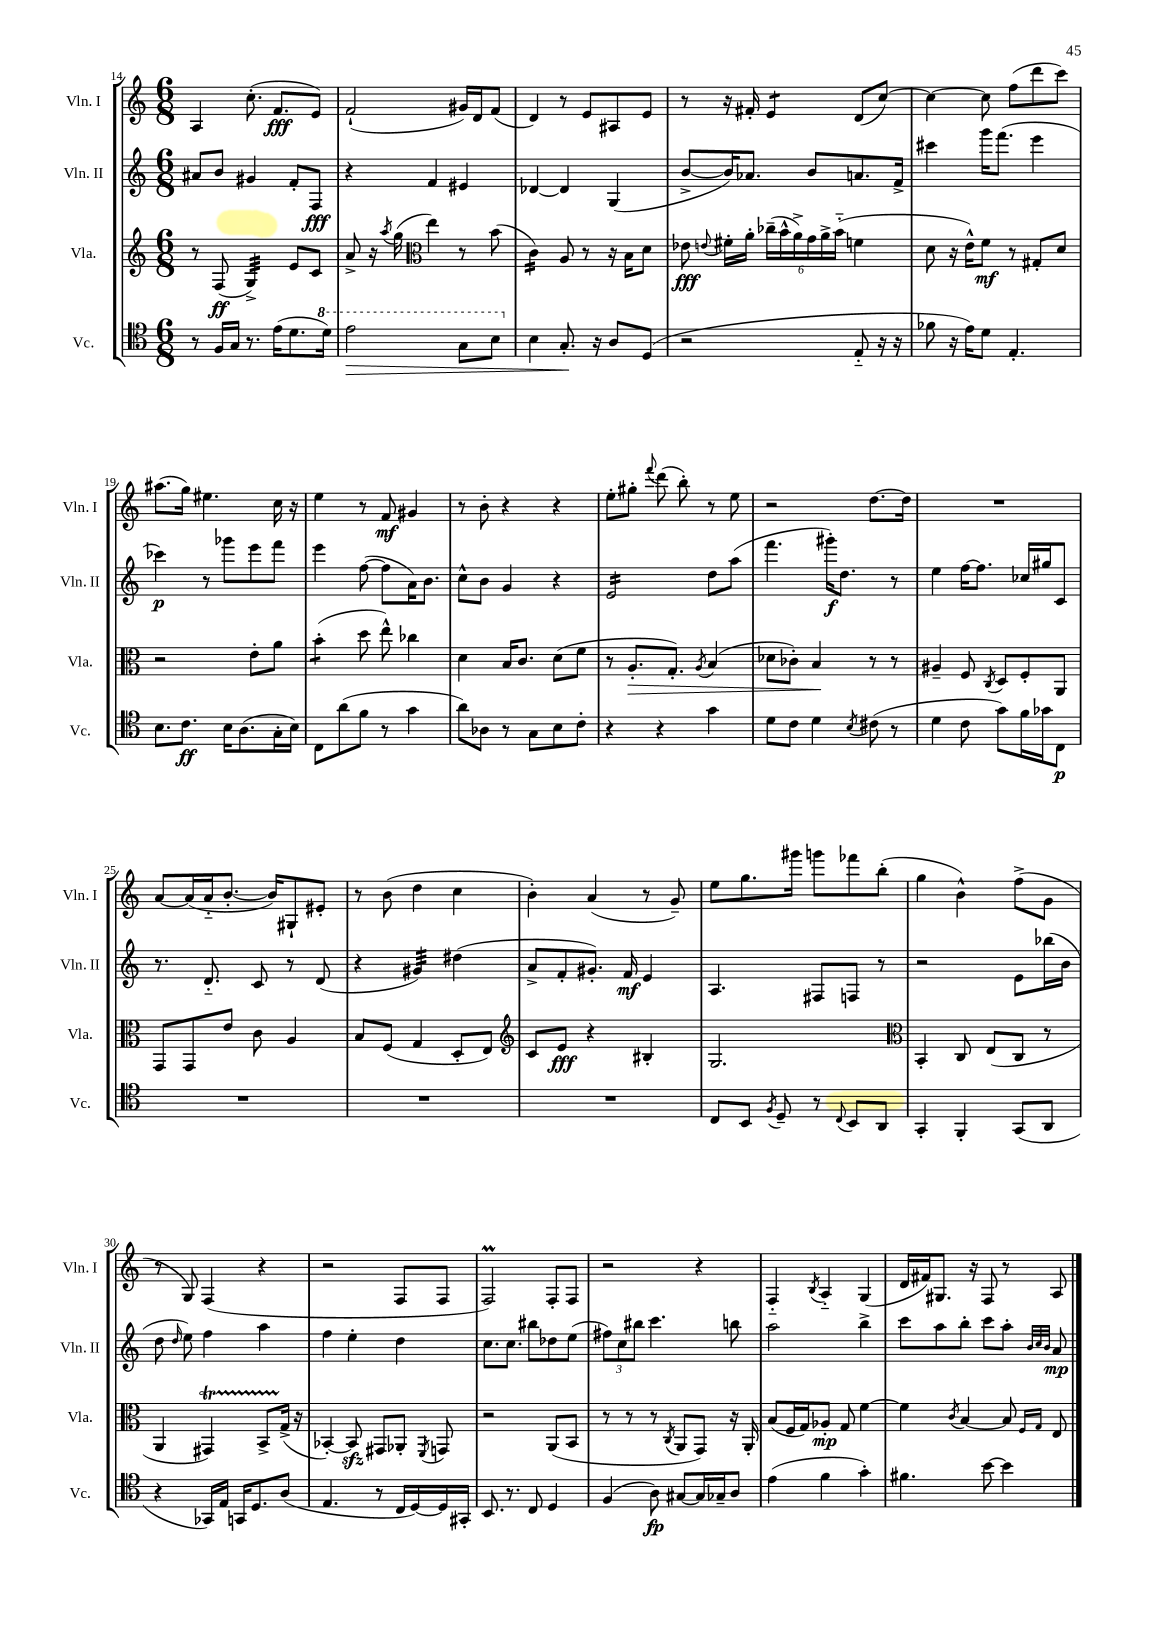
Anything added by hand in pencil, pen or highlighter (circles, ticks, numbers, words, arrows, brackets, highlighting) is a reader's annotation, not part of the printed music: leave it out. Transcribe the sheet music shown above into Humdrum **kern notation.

**kern	**kern	**kern	**kern
*staff4	*staff3	*staff2	*staff1
*clefC4	*clefG2	*clefG2	*clefG2
*k[]	*k[]	*k[]	*k[]
*M6/8	*M6/8	*M6/8	*M6/8
8r	8r	8a#	4A
16F	(8F	8b	.
16G	.	.	.
8.r	4G^)	4g#	(8.cc'
(16e	.	.	8.f
8.d	8e	8f'	.
.	8c	8F	8e)
16dd)	.	.	.
=	=	=	=
2ee	8a^	4r	(2f`
.	16r	.	.
.	8qaa	.	.
.	(16gg	.	.
*	*clefC3	*	*
.	4ee)	4f	.
8g	8r	4e#	16g#)
.	.	.	16d
8b	(8b	.	(8f
=	=	=	=
4B	4c)	[4d-	4d)
8.G'	8A	4d-]	8r
.	8r	.	8e
16r	.	.	.
8A	16r	(4G	8A#
.	16B	.	.
(8D	8d	.	8e
=	=	=	=
2r	8e-	[8b^	8r
.	8qqe	.	.
.	16f#'	16b])	16r
.	16a'	8.a-	16f#'
.	(24cc-~	.	4e
.	24b^^	.	.
.	24a^)	.	.
.	24g	8b	.
.	24a^	.	.
.	(24b'~	.	.
8E'~	4f	8.a	(8d
16r	.	.	[8cc)
16r	.	16f^	.
=	=	=	=
8f-	8d	4ccc#	4cc_
16r	16r	.	.
16e)	16e^^)	.	.
8d	8f	16ggg	8cc]
.	.	(8.fff	.
4.E'	8r	.	(8ff
.	8G#'	4eee	8ddd
.	8d	.	8ccc)
=	=	=	=
8.B	2r	4ccc-)	(8.aa#
8.c	.	.	16gg)
.	.	8r	4.ee#
16B	.	8ggg-	.
(8.A	.	.	.
.	8e'	8eee	.
16G'	8a	8fff	16cc
16B)	.	.	16r
=	=	=	=
8C	(4b'	4eee	4ee
(8a	.	.	.
8f	8dd	([8ff	8r
8r	8ee^^)	8ff]	8f
4g	4cc-	16a)	4g#
.	.	8.b	.
=	=	=	=
8a)	4d	8cc^^	8r
8A-	.	8b	8b'
8r	16B	4g	4r
.	8.c	.	.
8G	.	.	.
8B	(8d	4r	4r
8c'	8f	.	.
=	=	=	=
4r	8r	2e	8ee'
.	8.A'	.	8gg#'
.	.	.	8qqfff
4r	.	.	(8ddd
.	8.G')	.	.
.	.	.	8bb')
.	8qA	.	.
4g	(4B	8dd	8r
.	.	(8aa	8ee
=	=	=	=
8d	8d-	4.fff	2r
8c	8c-')	.	.
4d	4B	.	.
.	.	16ggg#')	.
.	.	8.dd	.
8qB	.	.	.
(8c#	8r	.	[8.dd
8r	8r	8r	.
.	.	.	16dd]
=	=	=	=
4d	4A#~	4ee	2.r
8c	8F	[16ff	.
.	.	8.ff]	.
.	8qC	.	.
8g)	8D	.	.
16f	8F'	16cc-	.
16g-	.	16gg#	.
8C	8AA	8c	.
=	=	=	=
2.r	8GG	8.r	[8a
.	8GG	.	(16a]
.	.	8.d'~	16a'~
.	8e	.	[8.b'
.	8c	8c	.
.	.	.	16b])
.	4A	8r	8G#`
.	.	(8d	8e#'
=	=	=	=
2.r	8B	4r	8r
.	(8F	.	(8b
.	4G	4g#)	4dd
.	8D'	(4dd#	4cc
.	8E)	.	.
=	=	=	=
*	*clefG2	*	*
2.r	8c	8a^	4b')
.	8e	8f'	.
.	4r	8.g#')	(4a
.	.	16f	.
.	4B#'	4e	8r
.	.	.	8g~)
=	=	=	=
8C	2.G	4.A	8ee
8BB	.	.	8.gg
8qF	.	.	.
8D~	.	.	.
.	.	.	16ggg#
8r	.	8F#	8ggg
8qqC	.	.	.
8BB	.	8F	8fff-
8AA	.	8r	(8bb'
=	=	=	=
*	*clefC3	*	*
4GG'	4BB'	2r	4gg
4FF'	8C	.	4b^^)
.	(8E	.	.
(8GG	8C	8e	(8ff^
8AA	8r	(16bb-	8g
.	.	16b	.
=	=	=	=
4r	4AA	8dd	8r
.	.	16qqdd	.
.	.	8ee)	8G)
16GG-)	4GG#)	4ff	(4F
16E	.	.	.
16GG	.	.	.
8.D	.	.	.
.	8BB^	4aa	4r
(8A	(16G^	.	.
.	16r	.	.
=	=	=	=
4.E	[4BB-')	4ff	2r
.	8BB-]	4ee'	.
8r	8GG#	.	.
16C	8AA-'	4dd	8F
[16D)	.	.	.
.	8qFF	.	.
16D]	8GG	.	8F
16GG#'	.	.	.
=	=	=	=
8.BB	2r	8.cc	2F)
8.r	.	8.cc	.
8C	.	8bb#	.
4D	(8AA	8dd-	8F'
.	8BB	(8ee	8F
=	=	=	=
(4F	8r	12ff#)	2r
.	.	12cc	.
.	8r	.	.
.	.	12bb#	.
8A)	8r	4.ccc	.
.	8qC	.	.
[8G#	8AA	.	.
16G#]	8GG)	.	4r
16G-~	.	.	.
8A	16r	8bb	.
.	16AA'	.	.
=	=	=	=
(4e	(8B	2aa	4F'~
.	16F	.	.
.	16G)	.	.
.	.	.	8qB
4f	8A-'	.	4A'~
.	8G	.	.
4g')	[4f	4bb^	(4G
=	=	=	=
4.f#	4f]	8ccc	16d
.	.	.	16f#)
.	.	8aa	8.G#
.	8qc	.	.
.	[4B	8bb'	.
.	.	.	16r
[8b	.	8ccc	8F
4b]	8B]	8aa'	8r
.	.	32qqb	.
.	16qqF	32qqcc	.
.	16qqG	32qqb	.
.	8E	8a	8A
==	==	==	==
*-	*-	*-	*-
